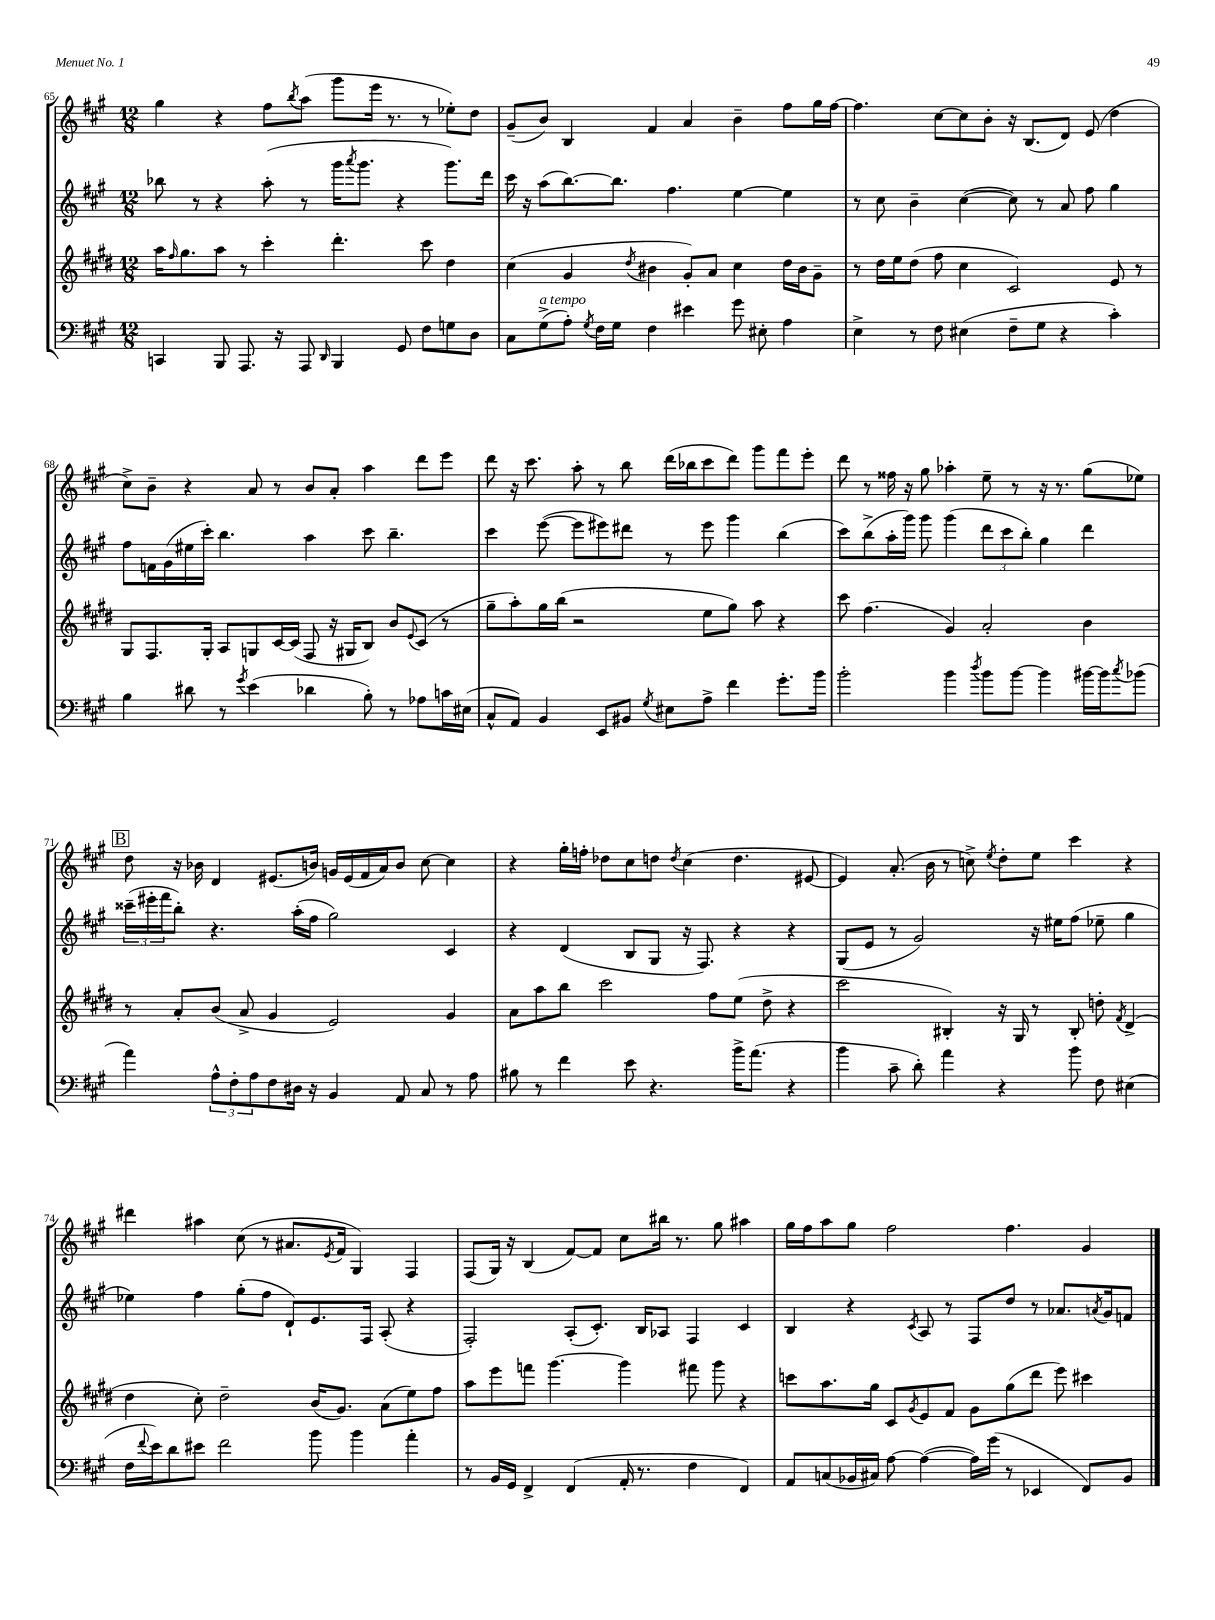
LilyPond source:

<<
\new StaffGroup <<
\new Staff = "s0" {
    \clef treble \key a \major \numericTimeSignature \time 12/8
    gis''4 r4 fis''8 \acciaccatura { b''8 } a''8( gis'''8 e'''16 r8. r8 ees''8-.) d''8 |
    gis'8--( b'8) b4 fis'4 a'4 b'4-- fis''8 gis''16 fis''16~ |
    fis''4. cis''8~ cis''8 b'8-. r16 b8.( d'8) e'8( d''4 |
    cis''8->) b'8-- r4 a'8 r8 b'8 a'8-. a''4 d'''8 e'''8 |
    d'''8 r16 cis'''8. a''8-. r8 b''8 d'''16( bes''16 cis'''8 d'''8) gis'''8 fis'''8 e'''8-. |
    d'''8 r8 fisis''16 r16 gis''8 aes''4-. e''8-- r8 r16 r8. gis''8( ees''8) |
    \mark \markup { \box "B" } d''8 r16 bes'16 d'4 eis'8.( b'16) g'16 eis'16( fis'16 a'16) b'8 cis''8~ cis''4 |
    r4 gis''16-. f''16-. des''8 cis''8 d''8 \acciaccatura { d''8 } cis''4( d''4. eis'8~ |
    eis'4) a'8.-.( b'16 r8 c''8->) \acciaccatura { e''8 } d''8-. e''8 cis'''4 r4 |
    dis'''4 ais''4 cis''8( r8 ais'8. \acciaccatura { e'8 } fis'16 gis4) fis4 |
    fis8( gis16) r16 b4( fis'8~) fis'8 cis''8 bis''16 r8. gis''8 ais''4 |
    gis''16 fis''16 a''8 gis''8 fis''2 fis''4. gis'4 \bar "|." |
}
\new Staff = "s1" {
    \clef treble \key a \major \numericTimeSignature \time 12/8
    bes''8 r8 r4 a''8-.( r8 gis'''16 \acciaccatura { a'''8 } gis'''8. r4 gis'''8.) d'''16 |
    cis'''16 r16 a''8( b''8.~) b''8. fis''4. e''4~ e''4 |
    r8 cis''8 b'4-- cis''4~( cis''8) r8 a'8 fis''8 gis''4 |
    fis''8 f'16 gis'16( eis''16 cis'''16-.) b''4. a''4 cis'''8 b''4.-- |
    cis'''4 e'''8~( e'''8 eis'''8) dis'''8 r8 eis'''8 gis'''4 b''4( |
    cis'''8) b''8->( a''16-. gis'''16) gis'''8 gis'''4( \tuplet 3/2 { d'''8 cis'''8 b''8-.) } gis''4 d'''4 |
    \mark \markup { \box "B" } \tuplet 3/2 { cisis'''16--( eis'''16-. fis'''16 } b''8-.) r4. a''16-.( fis''16 gis''2) cis'4 |
    r4 d'4( b8 gis8 r16 fis8.) r4 r4 |
    gis8( e'8 r8 gis'2) r16 eis''16 fis''8( ees''8-- gis''4 |
    ees''4) fis''4 gis''8-.( fis''8 d'8-!) e'8. fis16 a8-.( r4 |
    fis2-.) a8-.( cis'8.-.) b16 aes8 fis4 cis'4 |
    b4 r4 \acciaccatura { cis'8 } a8 r8 fis8 d''8 r8 aes'8. \acciaccatura { a'8 } gis'16 f'8 \bar "|." |
}
\new Staff = "s2" {
    \clef treble \key e \major \numericTimeSignature \time 12/8
    a''16 \grace { fis''16 } gis''8. a''8 r8 cis'''4-. dis'''4.-. cis'''8 dis''4 |
    cis''4( gis'4 \acciaccatura { dis''8 } bis'4 gis'8-.) a'8 cis''4 dis''16 bis'16 gis'8-- |
    r8 dis''16 e''16 dis''8( fis''8 cis''4 cis'2) e'8 r8 |
    gis8 fis8. gis16-. a8 g8 cis'16~ cis'16( fis8 r16 gis16 b8) b'8 \appoggiatura { e'8 } cis'8( r8 |
    gis''8-- a''8-.) gis''16 b''16( r2 e''8 gis''8) a''8 r4 |
    cis'''8 fis''4.( gis'4) a'2-. b'4 |
    \mark \markup { \box "B" } r8 a'8-. b'8( a'8-> gis'4 e'2) gis'4 |
    a'8 a''8 b''8 cis'''2 fis''8 e''8( dis''8-> r4 |
    cis'''2 bis4-.) r16 gis16 r8 bis8-. d''8-. \acciaccatura { fis'8 } dis'4->( |
    dis''4 cis''8-.) dis''2-- b'16( gis'8.) a'8( e''8) fis''8 |
    a''8 e'''8 f'''8 gis'''4.~ gis'''4 fis'''8 gis'''8 r4 |
    c'''8 a''8. gis''16 cis'8 \acciaccatura { gis'8 } e'8 fis'8 gis'8 gis''8( dis'''8 e'''8) cis'''4 \bar "|." |
}
\new Staff = "s3" {
    \clef bass \key a \major \numericTimeSignature \time 12/8
    c,4 b,,8 a,,8. r16 a,,8 \grace { d,16 } b,,4 gis,8 fis8 g8 d8 |
    cis8 gis8->^\markup { \italic "a tempo" }( a8-.) \acciaccatura { gis8 } fis16 gis16 fis4 eis'4 gis'8 eis8-. a4 |
    e4-> r8 fis8 eis4( fis8-- gis8 r4 cis'4-.) |
    b4 dis'8 r8 \acciaccatura { gis'8 } e'4( des'4 b8-.) r8 aes8 c'16 eis16( |
    cis8-^ a,8) b,4 e,8 bis,8 \acciaccatura { gis8 } eis8 a8-> fis'4 gis'8.-. b'16 |
    b'2-. b'4 \acciaccatura { d''8 } b'8 b'8~ b'4 bis'16~ bis'16 \acciaccatura { cis''8 } bes'8( |
    \mark \markup { \box "B" } a'4) \tuplet 3/2 { a8-^ fis8-. a8 } fis8 dis16 r16 b,4 a,8 cis8 r8 a8 |
    bis8 r8 fis'4 e'8 r4. b'16-> a'8.( r4 |
    b'4 cis'8-- d'8-.) a'4 r4 b'8 fis8 eis4( |
    fis16 \appoggiatura { fis'8 } e'16) d'8 eis'8 fis'2 b'8 b'4 a'4-. |
    r8 b,16 gis,16 fis,4-> fis,4( a,16-. r8. fis4 fis,4) |
    a,8 c8( bes,16 cis16) a8~ a4~( a16) gis'16( r8 ees,4 fis,8) bes,8 \bar "|." |
}
>>
>>
\layout { \context { \Score currentBarNumber = #65 } }
